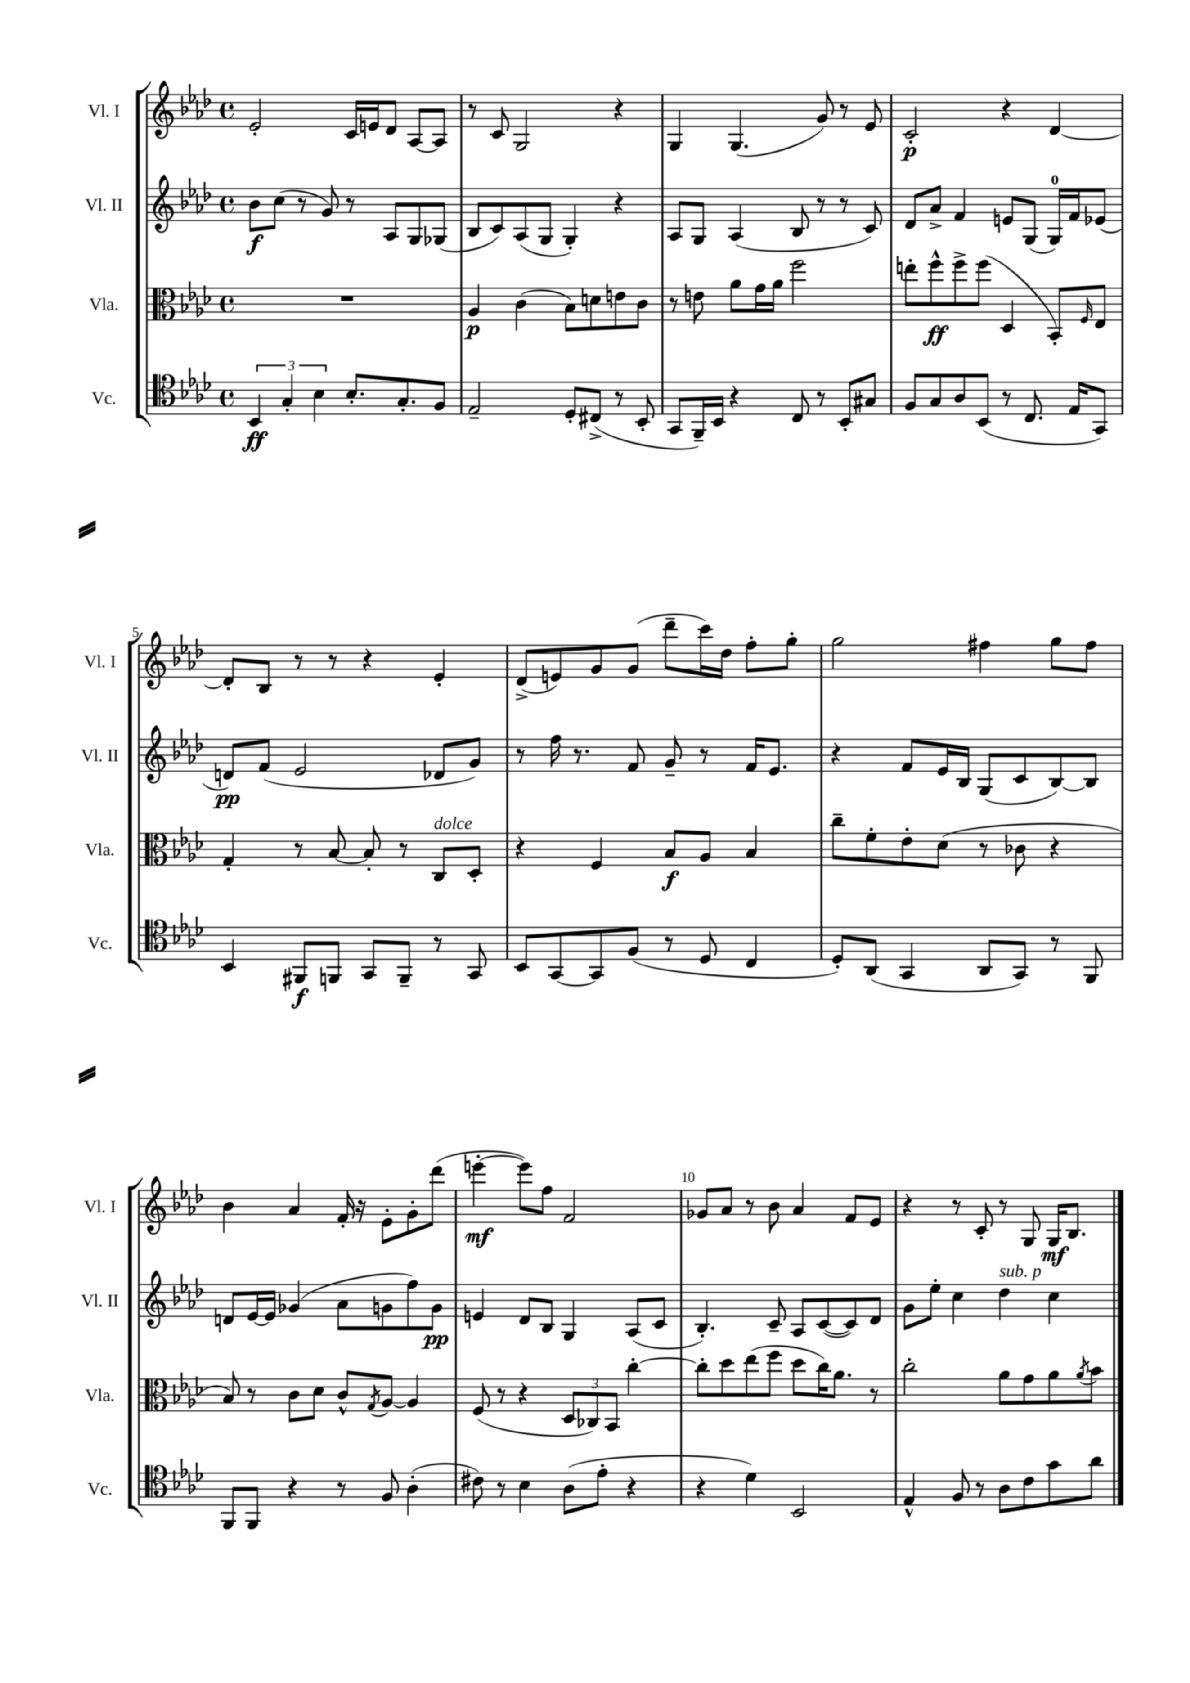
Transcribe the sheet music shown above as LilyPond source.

<<
\new StaffGroup <<
\new Staff = "s0" \with { instrumentName = "Vl. I" shortInstrumentName = "Vl. I" } {
    \clef treble \key aes \major \defaultTimeSignature \time 4/4
    ees'2-. c'16 e'16 des'8 aes8~ aes8 |
    r8 c'8 g2 r4 |
    g4 g4.( g'8) r8 ees'8 |
    c'2-.\p r4 des'4~ |
    des'8-. bes8 r8 r8 r4 ees'4-. |
    des'8->( e'8) g'8 g'8( des'''8-- c'''16) des''16 f''8-. g''8-. |
    g''2 fis''4 g''8 fis''8 |
    bes'4 aes'4 f'16-. r16 ees'8-. g'8-. des'''8( |
    e'''4~-.\mf e'''8) f''8 f'2 |
    ges'8 aes'8 r8 bes'8 aes'4 f'8 ees'8 |
    r4 r8 c'8-. r8 g8 g16\mf bes8. \bar "|." |
}
\new Staff = "s1" \with { instrumentName = "Vl. II" shortInstrumentName = "Vl. II" } {
    \clef treble \key aes \major \defaultTimeSignature \time 4/4
    bes'8\f c''8( r8 g'8) r8 aes8 g8 ges8( |
    bes8 c'8) aes8( g8 g4-.) r4 |
    aes8 g8 aes4( bes8 r8 r8 c'8) |
    des'8 aes'8-> f'4 e'8 g8( g16-0) f'16 ees'8( |
    d'8\pp) f'8( ees'2 des'8 g'8) |
    r8 f''16 r8. f'8 g'8-- r8 f'16 ees'8. |
    r4 f'8 ees'16 bes16 g8( c'8 bes8~) bes8 |
    d'8 ees'16~ ees'16 ges'4( aes'8 g'8 f''8) g'8\pp |
    e'4 des'8 bes8 g4 aes8( c'8 |
    bes4.-.) c'8-- aes8 c'8~( c'8) des'8 |
    g'8 ees''8-. c''4 des''4^\markup { \italic "sub. p" } c''4 \bar "|." |
}
\new Staff = "s2" \with { instrumentName = "Vla." shortInstrumentName = "Vla." } {
    \clef alto \key aes \major \defaultTimeSignature \time 4/4
    R1 |
    aes4\p c'4( bes8) d'8 e'8 c'8 |
    r8 e'8 aes'8 g'16 aes'16 f''2 |
    e''8-. f''8-^\ff f''8-> f''8( des4 bes,8-.) \grace { f16 } ees8 |
    g4-. r8 bes8~ bes8-. r8 c8^\markup { \italic "dolce" } des8-. |
    r4 f4 bes8\f aes8 bes4 |
    c''8-- f'8-. ees'8-. des'8( r8 ces'8 r4 |
    bes8) r8 c'8 des'8 c'8-^ \acciaccatura { g8 } aes8~ aes4 |
    f8( r8 r4 \tuplet 3/2 { des8 ces8) bes,8 } c''4~-. |
    c''8-. des''8 ees''8( f''8 des''8 c''16) aes'8. r8 |
    c''2-. aes'8 g'8 aes'8 \acciaccatura { aes'8 } bes'8 \bar "|." |
}
\new Staff = "s3" \with { instrumentName = "Vc." shortInstrumentName = "Vc." } {
    \clef tenor \key aes \major \defaultTimeSignature \time 4/4
    \tuplet 3/2 { bes,4\ff g4-. bes4 } bes8.-. g8.-. f8 |
    ees2-- des8-. cis8->( r8 bes,8-. |
    g,8 f,16--) bes,16 r4 c8 r8 bes,8-. gis8 |
    f8 g8 aes8 bes,8( r8 c8. ees16 g,8) |
    bes,4 fis,8\f f,8 g,8 f,8-- r8 g,8 |
    bes,8 g,8~ g,8 f8( r8 des8 c4 |
    des8-.) aes,8( g,4 aes,8 g,8) r8 f,8 |
    f,8 f,8 r4 r8 f8 aes4-.( |
    cis'8) r8 bes4 aes8( ees'8-. r4 |
    r4 des'4) bes,2 |
    ees4-^ f8 r8 aes8 c'8 g'8 aes'8 \bar "|." |
}
>>
>>
\layout { \context { \Score \override BarNumber.break-visibility = ##(#f #t #t) barNumberVisibility = #(every-nth-bar-number-visible 5) } }
